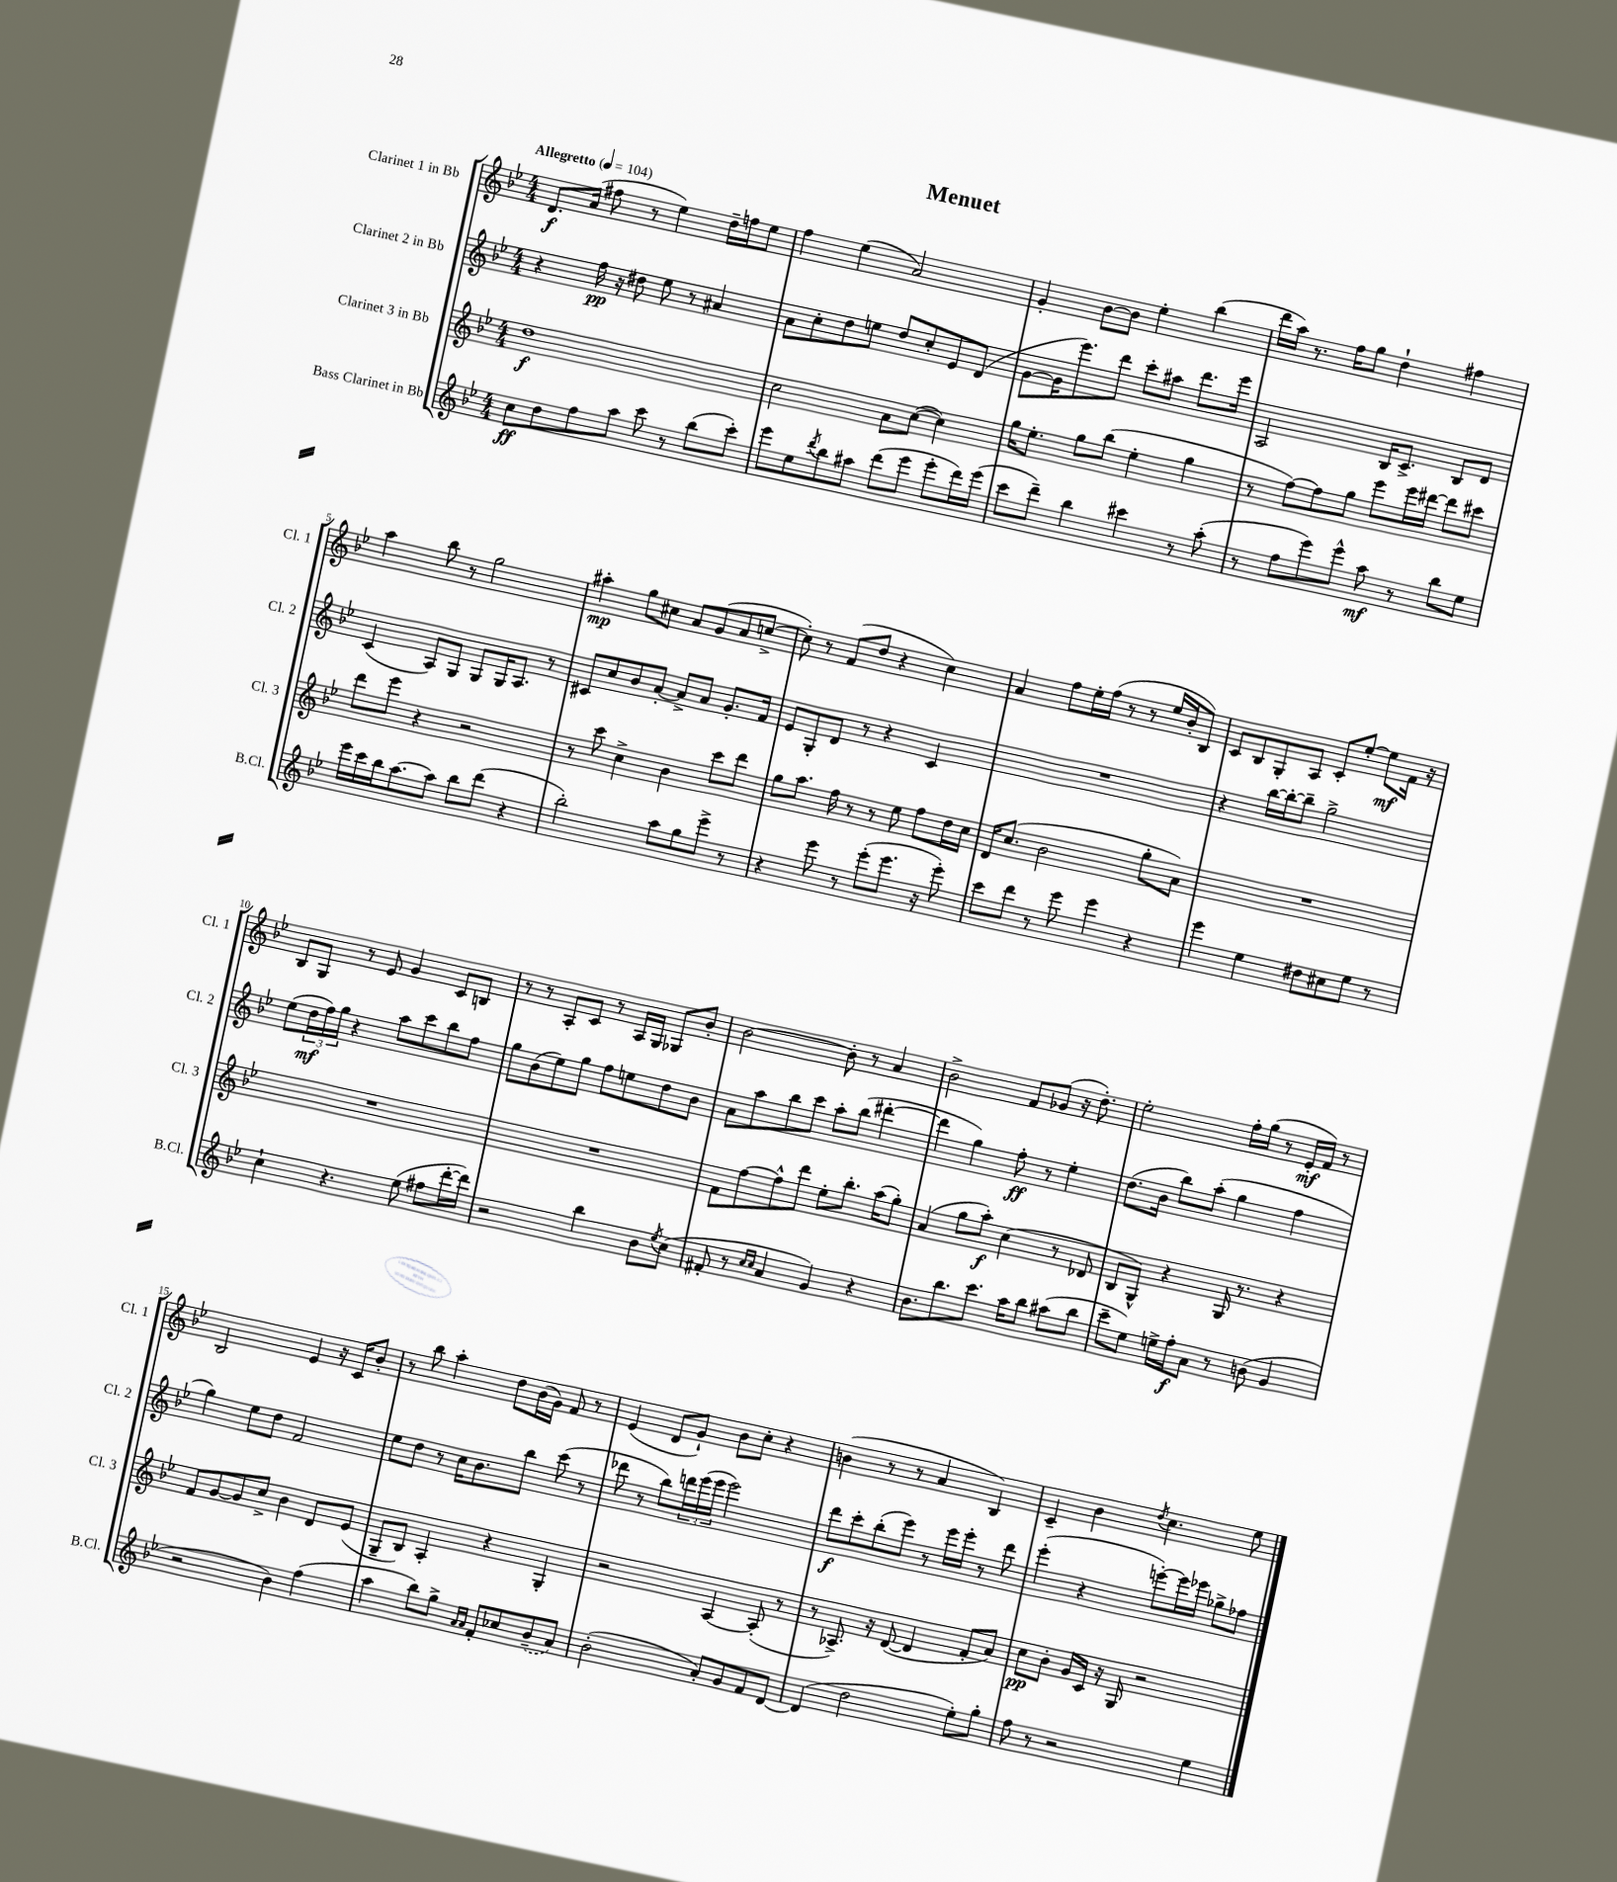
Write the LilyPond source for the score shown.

\header { title = "Menuet" }
<<
\new StaffGroup <<
\new Staff = "s0" \with { instrumentName = "Clarinet 1 in Bb" shortInstrumentName = "Cl. 1" } {
    \clef treble \key bes \major \numericTimeSignature \time 4/4 \tempo "Allegretto" 4 = 104
    d'8.\f a'16( fis''8 r8 ees''4) d''16-- f''16 ees''8 |
    f''4 ees''4( a'2) |
    g'4-. bes'8~ bes'8 ees''4-. bes''4( |
    d'''16 a''16) r8. f''16 g''8 d''4-! fis''4 |
    a''4 bes''8 r8 g''2 |
    ais''4-.\mp g''8 cis''8 a'8 g'8( a'8 c''8~-> |
    c''8-.) r8 f'8( d''8 r4 c''4) |
    a'4 f''8 ees''16-. f''16( r8 r8 ees''16 bes'16-. bes8) |
    c'8 bes8 g8-. a8 c'8-. ees''8~-. ees''8\mf f'16 r16 |
    bes8 g8 r8 ees'8 g'4 c'8 b8 |
    r8 r8 a8-. c'8 r8 a16 g16 ges8 bes'8-. |
    bes'2~ bes'8-. r8 a'4 |
    bes'2-> f'8 ges'8( r16 d''8.-.) |
    ees''2-. f''16-. g''16( r8 ees'16-.\mf f'16) r8 |
    bes2 ees'4 r16 c'16 bes'8-. |
    r8 bes''8 a''4-. d''8 bes'16( g'16) f'8 r8 |
    ees'4( d'8 g'8-!) bes'8 c''8-. r4 |
    b'4( r8 r8 a'4 bes4) |
    c'4-- bes'4 \acciaccatura { d''8 } c''4. ees''8 \bar "|." |
}
\new Staff = "s1" \with { instrumentName = "Clarinet 2 in Bb" shortInstrumentName = "Cl. 2" } {
    \clef treble \key bes \major \numericTimeSignature \time 4/4
    r4 f''16\pp r16 dis''8 ees''8 r8 ais'4 |
    a'8 c''8-. d''8 e''8 d''8 c''8-. ees'8 d'8( |
    g'8~ g'16 ees'''8.) d'''8 c'''8-. ais''8 d'''8. ees'''16 |
    a2 bes16 c'8.-> bes8 d'8 |
    c'4( a8) g8 g8 g16 a8. r8 |
    cis'8 c''8 bes'8 a'8~-. a'8-> a'8 g'8.-. f'16 |
    ees'8 g8-. d'8 r8 r4 c'4 |
    R1 |
    r4 bes''16~ bes''16~-. bes''8-- g''2-> |
    ees''8( \tuplet 3/2 { d''16\mf f''16) g''16 } r4 a''8 c'''8 bes''8 f''8 |
    g''8 bes'8( ees''8) g''8 f''8 e''8 d''8 bes'8 |
    a'8 a''8 bes''8 c'''8 a''8-. bes''8( dis'''4~-. |
    dis'''4 g''4) f''8-.\ff r8 ees''4-. |
    d''8.( bes'16 bes''8) a''8-.( g''4 f''4 |
    g''4) ees''8 d''8 f'2 |
    ees''8 d''8 r8 c''16 bes'8. bes''8 c'''8( r8 |
    des'''8 r8 bes''8) \tuplet 3/2 { d'''16 ees'''16( ees'''16 } ees'''2) |
    d'''8\f c'''8-. bes''8-.( ees'''8) r8 ees'''16 ees'''16-. r8 d'''8 |
    ees'''4-.( r4 e'''8~-.) e'''16 ees'''16 ges''8-> fes''8 \bar "|." |
}
\new Staff = "s2" \with { instrumentName = "Clarinet 3 in Bb" shortInstrumentName = "Cl. 3" } {
    \clef treble \key bes \major \numericTimeSignature \time 4/4
    d''1\f |
    c''2 a'8 c''8~( c''4) |
    g''16 ees''8.-. g''8 bes''8( ees''4-. g''4 |
    r8 f''8~) f''8 g''8 ees'''8 ees'''16 dis'''16~ dis'''8 cis'''8 |
    d'''8 ees'''8 r4 r2 |
    r8 c'''8 c''4-> bes'4 c'''8 d'''8 |
    g''8 a''8. f''16 r8 r8 ees''8 f''8 d''16 c''16 |
    d'16 c''8.( bes'2 g''8-. a'8) |
    R1 |
    R1 |
    R1 |
    f'8 f''8~ f''8-^ d'''8 ees''8-. bes''8.-. a''16( g''8-.) |
    a'4( g''8 a''8-.\f) c''4( r8 des'8 |
    bes8 g8-^) r4 g16 r8. r4 |
    f'8 g'8~ g'8 c''8-> bes'4 d'8 ees'8( |
    g8-- bes8) a4-. r4 g4-. |
    r2 a4~ a8-.( r8 |
    r8 aes8.->) r16 d'8~( d'4 f'8-. a'8) |
    c''8\pp bes'8-. g'16 c'16 r16 g16 r2 \bar "|." |
}
\new Staff = "s3" \with { instrumentName = "Bass Clarinet in Bb" shortInstrumentName = "B.Cl." } {
    \clef treble \key bes \major \numericTimeSignature \time 4/4
    c''8\ff d''8 f''8 a''8 c'''8 r8 bes''8( c'''8-.) |
    ees'''8 ees''8 \acciaccatura { d'''8 } bes''8 ais''8 d'''8( ees'''8 ees'''8-. d'''16) ees'''16( |
    c'''8 d'''8--) bes''4 cis'''4 r8 a''8-.( |
    r8 f''8 ees'''8) ees'''8-^ a''8\mf r8 bes''8 ees''8 |
    ees'''16 c'''16 bes''16 a''8.~ a''8 bes''8 d'''8( r4 |
    bes''2-.) a''8 g''8 ees'''8-> r8 |
    r4 ees'''8 r8 ees'''8-.( ees'''8. r16 ees'''8-.) |
    c'''8 d'''8 r8 ees'''8 ees'''4 r4 |
    ees'''4 ees''4 dis''8 cis''8 ees''8 r8 |
    c''4-! r4. ees''8( fis''8 d'''16~-. d'''16) |
    r2 bes''4 bes'8 \acciaccatura { ees''8 } c''8( |
    fis'8-. r8 \grace { c''16 c''16 } a'4 g'4) r4 |
    bes'8. bes''8. c'''8. a''16 bes''8 ais''8( bes''8 |
    c'''8-- ees''8) e''16-> f''16-.\f a'8 r8 b'8( g'4 |
    r2 bes'4) f''4( |
    a''4 bes''8) g''8-> \grace { a'16 a'16 } f'8-. ces''8 \once \slurDashed bes'8--( a'8) |
    bes'2-.( a'8-.) g'8 f'8 d'8~ |
    d'4( d''2 ees''8-.) g''8-. |
    f''8 r8 r2 ees''4 \bar "|." |
}
>>
>>
